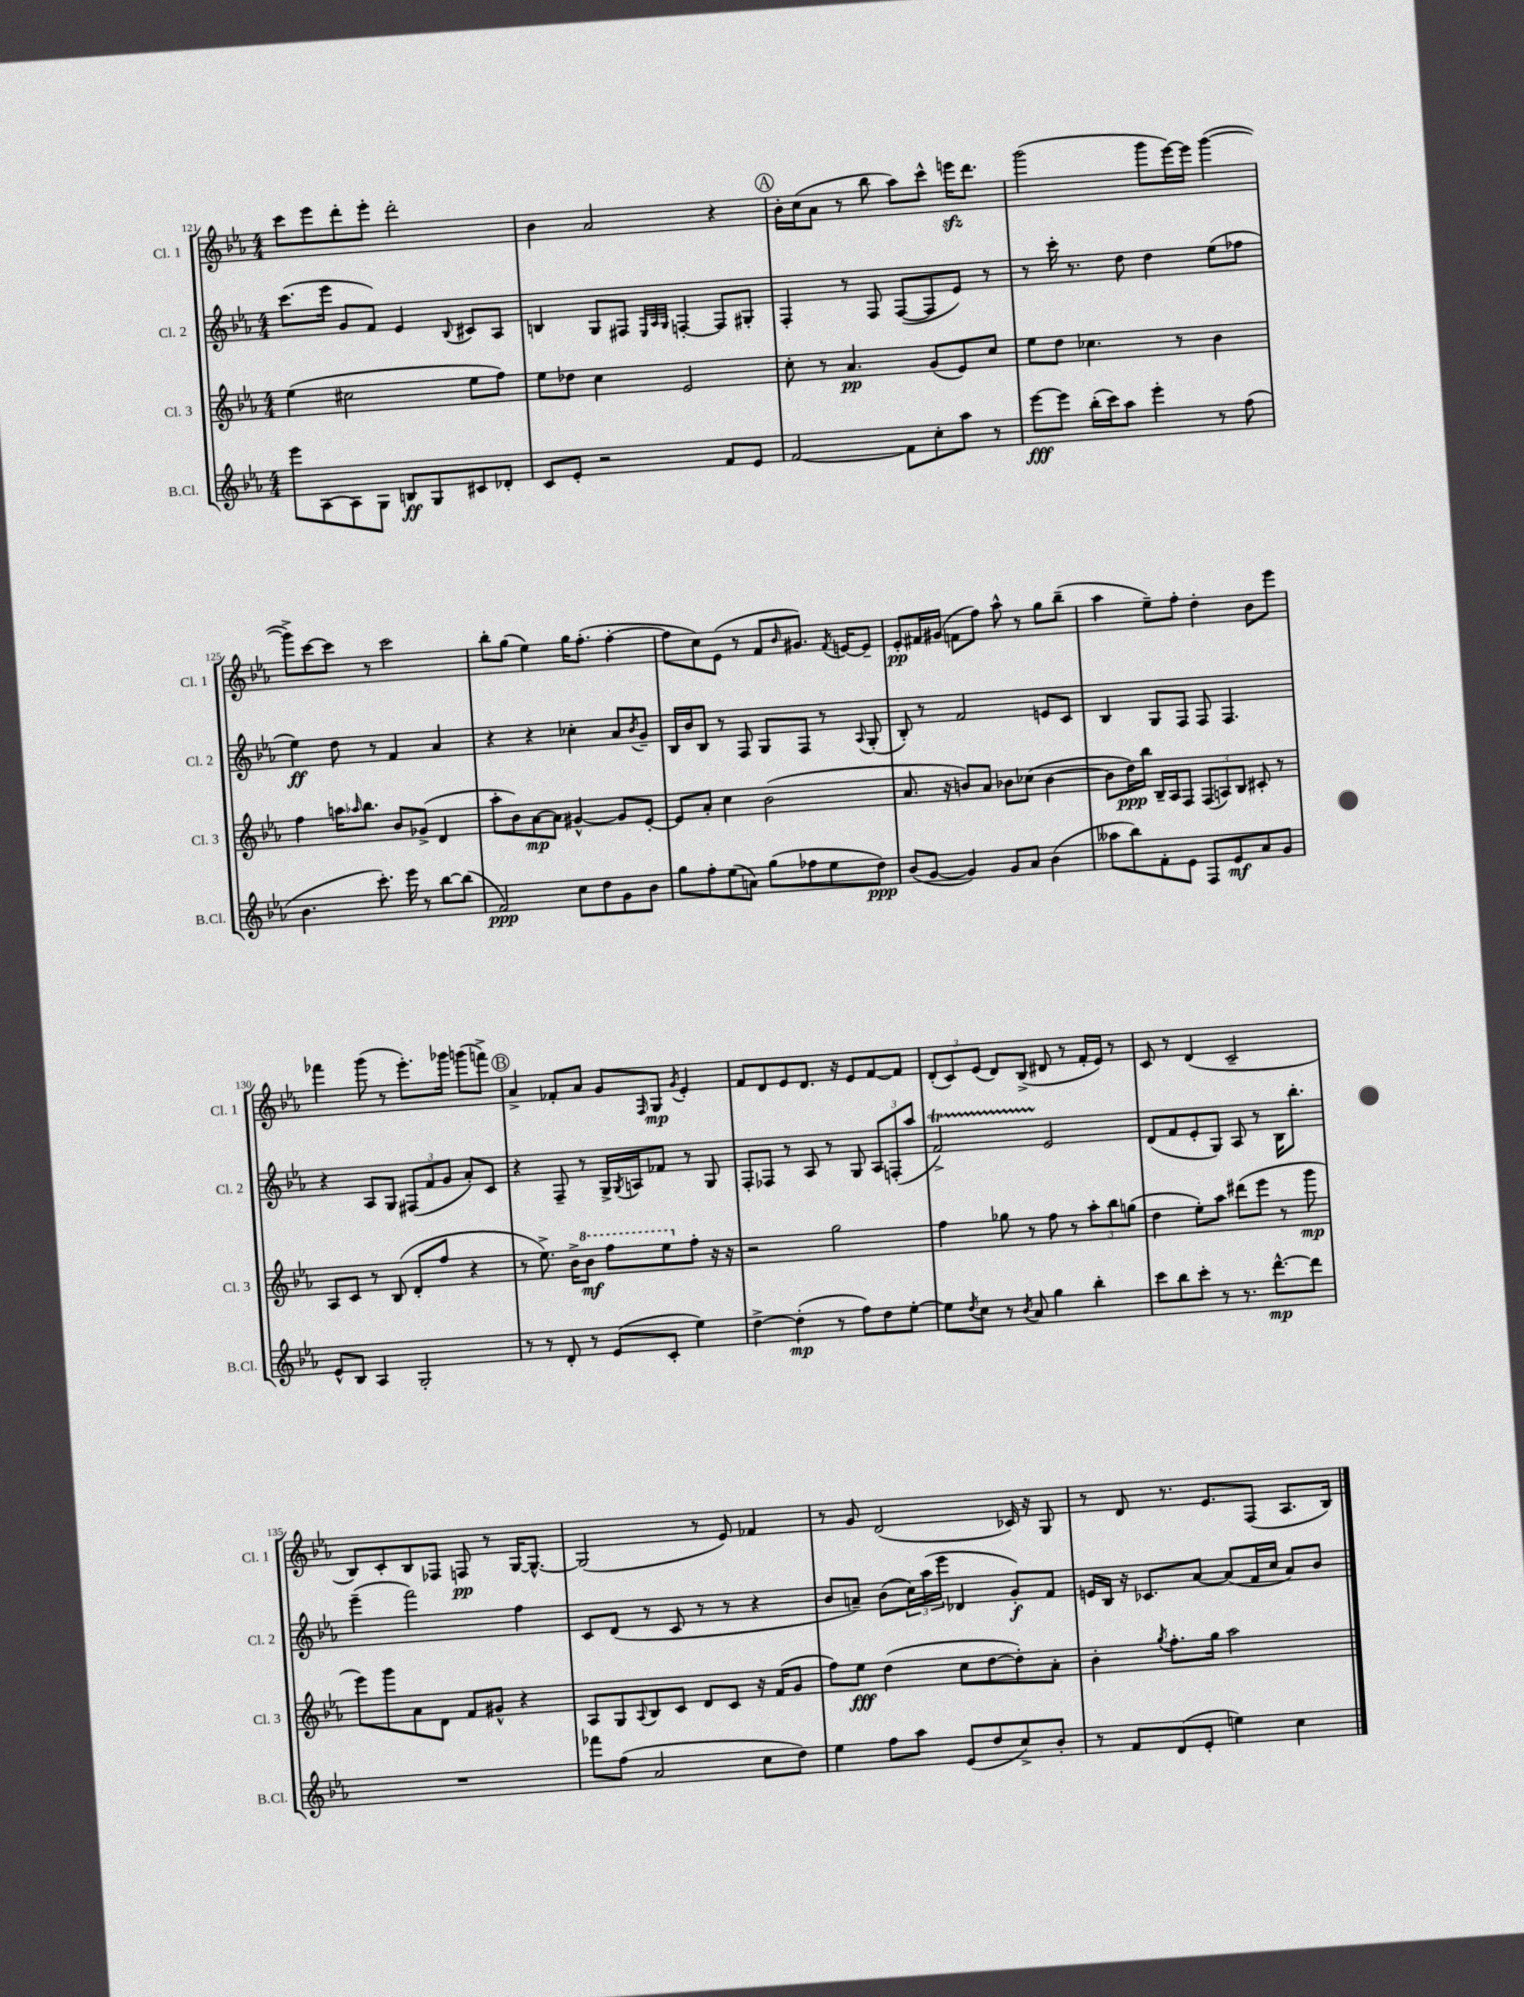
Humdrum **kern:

**kern	**kern	**kern	**kern
*staff4	*staff3	*staff2	*staff1
*clefG2	*clefG2	*clefG2	*clefG2
*k[b-e-a-]	*k[b-e-a-]	*k[b-e-a-]	*k[b-e-a-]
*M4/4	*M4/4	*M4/4	*M4/4
8eee-\L	(4ee-\	(8.ccc\L	8ccc\L
[8A-\	.	.	8eee-\
.	.	16eee-\Jk	.
8A-\]	2cc#\	8g/L	8ddd'\
8G\J	.	8f/J)	8eee-'\J
8B/L	.	4e-/	2ddd'\
8G/	.	.	.
.	.	8qqB-/	.
8c#/	8ee-\L	8c#/L	.
8d-'/J	8ff\J)	8A-/J	.
=	=	=	=
8c/L	8ee-\L	4B/	4b-\
8e-'/J	8dd-\J	.	.
2r	4cc\	8G/L	2a-/
.	.	8F#/J	.
.	.	32qqE-/LLL	.
.	.	32qqA-/	.
.	.	32qqG/JJJ	.
.	2e-/	[4F'/	.
8f/L	.	8F/]L	4r
8e-/J	.	8G#'/J	.
=	=	=	=
[2f/	8cc'\	4F'/	16b-'\LL
.	.	.	(16cc\J
.	8r	.	8a-\J
.	4.a-/	8r	8r
.	.	8F/	8bb-\
8f\]L	.	([8F/L	8aa-\L)
8cc'\	(8g/L	8F/]	8ccc^^\J
8aa-\J	8e-/)	8e-/J)	16eee\LK
.	.	.	8.ddd\J
8r	8cc/J	8r	.
=	=	=	=
[8eee-\L	8ee-\L	8r	(2ggg\
8eee-\]J	8dd\J	16ccc'\	.
.	.	8.r	.
(16bb-'\LL	4.cc-\	.	.
16ccc\J)	.	.	.
8aa-\J	.	8dd\	.
4eee-'\	.	4dd\	8ggg\L
.	8r	.	[16eee-\L)
.	.	.	16eee-\]JJ
8r	4b-\	(8ee-\L	([4ggg\
(8ff\	.	8ff-\J	.
=	=	=	=
4.b-\	4ff\	4ee-\)	8ggg^\]L)
.	.	.	[8ccc\
.	16aa\LK	8dd\	8ccc\]J
.	16qqaa-/	.	.
.	8.bb-\J	.	.
8.ccc'\)	.	8r	8r
.	8b-/L	4f/	2ccc\
16eee-\	.	.	.
8r	(8g-^/J	.	.
[8bb-\L	4d/	4a-/	.
(8bb-\]J	.	.	.
=	=	=	=
2f/)	8aa-'\L	4r	8bb-'\L
.	8b-\)	.	(8gg\J
.	[8a-\	4r	4ee-\)
.	8a-\]J	.	.
8cc\L	[4g#^^/	4cc-'\	16gg\LK
.	.	.	(8.ff'\J
8dd\	.	.	.
8g\	8g#/]L	8a-/L	[4ff'\
.	.	8qb-/	.
8b-\J	[8e-'/J	8g~/J	.
=	=	=	=
8gg\L	8e-/]L	16B-/LL	8ff\]L
.	.	16b-/J	.
8ff'\	8a-'/J	8B-/J	8cc\)
(8ee-\	4cc\	8r	(8e-\J
8a\J)	.	8F/	8r
(8gg\L	(2b-\	8G/L	8f/L
.	.	.	16qqb-/
8ff-\	.	8F/J	8.g#/J)
8ee-\	.	8r	.
.	.	.	8qf/
.	.	.	[16e/LK
.	.	8qqA-/	.
8dd\J)	.	(8G'/	8e~/]J
=	=	=	=
(8b-/L	8.a-/	8B-'/)	8e-'/L
[8g/J	.	8r	16f#/L
.	16r	.	(16g#/JJ
4g/])	8b/L)	2f/	8f\L
.	8a-/J	.	8ff\J)
8g/L	8b-\L	.	8aa-^^\
8a-/J	(8cc-\J	.	8r
(4b-\	[4b-\	8e/L	8gg\L
.	.	8c/J	(8bb-~\J
=	=	=	=
8aa--\L	8b-\]L	4B-/	4aa-\
8bb-\)	16dd\L)	.	.
.	16bb-\JJ	.	.
8f'\	16B-~/LL	8G/L	8ee-~\L)
.	16A-/J	.	.
8e-\J	8F/J	8F/J	8ff'\J
8F/L	(12F/L	8F/	4dd'\
.	12A/)	.	.
8e-/	.	4.F/	.
.	12B-/J	.	.
8a-/	8c#'/	.	8b-\L
8g/J	8r	.	8eee-\J
=	=	=	=
8e-^^/L	8A-/L	4r	4fff-\
8B-/J	8c/J	.	.
4A-/	8r	8A-/L	(8ggg\
.	(8B-/	8G/J	8r
2G'/	8d'/L	(12F#/L	8.eee-'\L)
.	.	12f/	.
.	8ff/J	.	.
.	.	12g/J	.
.	.	.	16ggg-\Jk
.	4r	8a-'/L)	(8ggg\L
.	.	8c/J	8fff^\J)
=	=	=	=
8r	8r	4r	4a-^/
8r	8.ee-^\)	.	.
8d'/	.	8F~/	8f-'/L
.	16b-^\LK	.	.
8r	8bb-\J	8r	8a-/J
(8e-/L	8fff\L	16G^/LL	8g/L
.	.	8qG/	.
.	.	16A/J	.
.	.	.	16qqF/
8c'/J	8eee-\	8f-/J	8G/J
.	.	.	8qg/
4ee-\)	8ff'\J	8r	4e-'/
.	16r	8G/	.
.	16r	.	.
=	=	=	=
[4dd^\	2r	8F'/L	8f/L
.	.	8F-/J	8d/
(4dd'\]	.	8r	8e-/
.	.	8A-/	8.d/J
8r	2gg\	8r	.
.	.	.	16r
8ff\L)	.	8G/	8e-/L
8dd\	.	12A-/L	[8f/
.	.	(12F'/	.
[8ee-'\J	.	.	8f/]J
.	.	12aa-/J	.
=	=	=	=
8ee-\]L	4ff\	2f^/)	(12d'/L
.	.	.	12c/)
8qdd/	.	.	.
8cc\J	.	.	.
.	.	.	(12e-/J
8r	8gg-\	.	8d/L)
8qb-/	.	.	.
8a-/	8r	.	(8B-^/J
4gg\	8ff\	2e-/	8d#/
.	8r	.	8r
4bb-'\	12aa-'\L	.	16f'/LL
.	.	.	16e-/JJ)
.	12bb-\	.	.
.	.	.	8r
.	(12gg\J	.	.
=	=	=	=
8ccc\L	4dd\	(8d/L	8c/
8bb-\	.	8f/	8r
8ccc'\J	8ee-'\L)	8e-'/	(4d/
8r	8aa-\J	8G/J)	.
8.r	(8ddd#\L	8A-/	2c~/
.	8eee-\J	8r	.
[8.ddd^^\L	.	.	.
.	8r	16B-\LK	.
.	.	8.bb-'\J	.
8ddd\]J	8ggg\	.	.
=	=	=	=
1r	8eee-\L)	(4eee-~\	8B-/L)
.	8ggg\	.	8c'/
.	8a-\	2fff\)	8B-/
.	8d\J	.	8F-/J
.	8f/L	.	8F/
.	8g#^^/J	.	8r
.	4r	4ff\	[16G/LK
.	.	.	8.G^^/_J
=	=	=	=
8fff-\L	8A-/L	8c/L	(2G/]
(8ff\J	8G/	(8d/J	.
.	8qqA-/	.	.
2a-/	8B-/	8r	.
.	8c/J	8c/	.
.	8d/L	8r	8r
.	8c/J	8r	8e-/)
8cc\L	16r	4r	4f-/
.	(16f/LK	.	.
8dd\J)	8g/J	.	.
=	=	=	=
4ee-\	8ff\L)	8b-/L	8r
.	8ee-\J	8a~/J)	8g/
8ff\L	(4dd\	(8b-\L	(2d/
8aa-\J	.	24cc\L)	.
.	.	(24aa-\	.
.	.	24eee-\JJ	.
(8e-/L	8cc\L	4d-/	.
8dd/	[8dd\	.	.
8cc^/)	8dd'\])	8g'/L)	16c-/)
.	.	.	16r
8b-'/J	8a-'\J	8f/J	8G/
=	=	=	=
8r	4b-'\	16e/LL	8r
.	.	16B-/JJ	.
8f/L	.	16r	8d/
.	.	8.c-/L	.
.	8qgg/	.	.
(8d/	8.ff'\L	.	8.r
8e-'/J	.	[8a-/J	.
.	16gg\Jk	.	8.e-/L
4ee\)	2aa-\	(8a-/]L	.
.	.	16f/L	(8F/J
.	.	16cc/JJ	.
4cc\	.	8a-/L)	8.A-/L
.	.	8b-/J	.
.	.	.	16B-/Jk)
==	==	==	==
*-	*-	*-	*-
